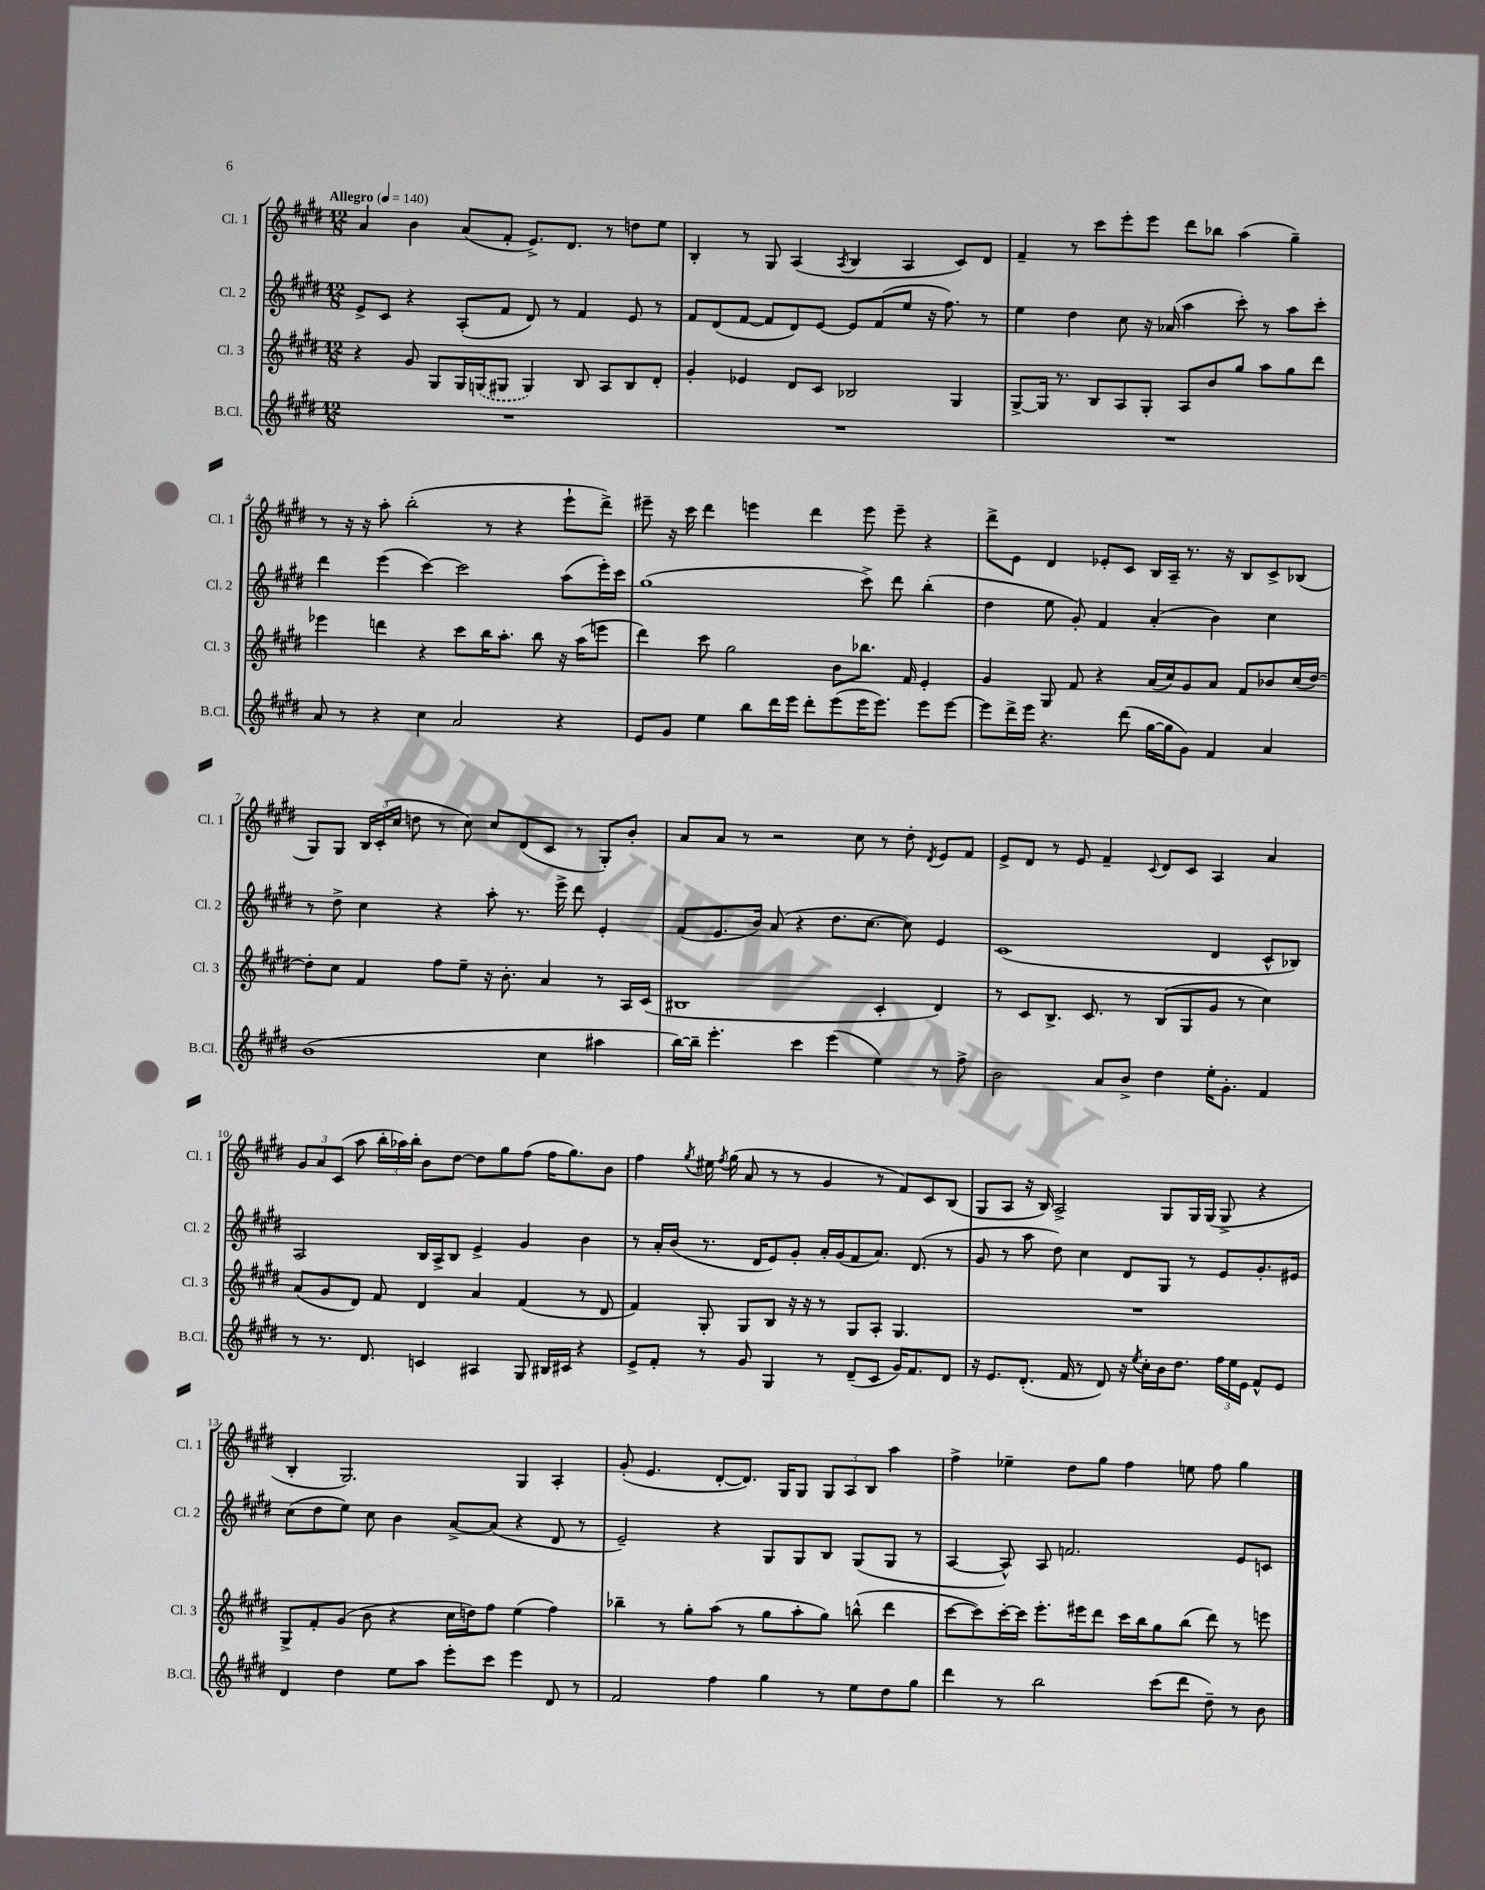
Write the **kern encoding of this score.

**kern	**kern	**kern	**kern
*staff4	*staff3	*staff2	*staff1
*clefG2	*clefG2	*clefG2	*clefG2
*k[f#c#g#d#]	*k[f#c#g#d#]	*k[f#c#g#d#]	*k[f#c#g#d#]
*M12/8	*M12/8	*M12/8	*M12/8
*MM140	*MM140	*MM140	*MM140
1.r	4r	8e^	4a
.	.	8c#	.
.	8g#	4r	4b
.	8G#	.	.
.	16G#	(8A'	(8a
.	(16G	.	.
.	8G#	8f#	8f#'
.	4G#)	8d#)	8.e^)
.	.	8r	.
.	.	.	8.d#
.	8B	4f#	.
.	8A	.	8r
.	8B	8e	8dd
.	8d#'	8r	8ee
=	=	=	=
1.r	4g#'	8f#	4B'
.	.	(8d#	.
.	4e-	[8f#	8r
.	.	8f#]	8G#
.	8d#	8d#)	(4A
.	8c#	[8e	.
.	.	.	8qA
.	2B-	8e]	4B
.	.	(8f#	.
.	.	8ee	4A
.	.	16r	.
.	.	8.ff#)	.
.	4G#	.	8c#)
.	.	8r	8d#
=	=	=	=
1.r	[8G#^	4ee	4f#~
.	16G#]	.	.
.	8.r	.	.
.	.	4dd#	8r
.	8B	.	8ccc#
.	8A	8cc#	8eee'
.	8G#'	16r	8eee
.	.	(16a-	.
.	8A	4aa	8ddd#
.	8b	.	8bb-
.	8gg#	8ccc#')	(4aa
.	8aa	8r	.
.	8gg#	8aa	4gg#~)
.	8ddd#	8ccc#'	.
=	=	=	=
8a	4eee-	4ddd#	8r
8r	.	.	16r
.	.	.	16r
4r	4ddd	(4eee	8aa'
.	.	.	(2bb'
4cc#	4r	[4ccc#)	.
2a	8ccc#	2ccc#]	.
.	16bb	.	8r
.	8.aa'	.	.
.	.	.	4r
.	8bb	.	.
4r	16r	(8aa	8eee`
.	(16aa	.	.
.	8eee	16eee')	8ddd#^)
.	.	16ccc#	.
=	=	=	=
8e	4ddd#)	(1gg#	8eee#~
8g#	.	.	16r
.	.	.	16ccc#
4ee	8ccc#	.	4ddd#
.	2gg#	.	.
8bb	.	.	4eee
16ddd#	.	.	.
16eee	.	.	.
8ddd#'	.	.	4ddd#
(8eee	8b	.	.
16eee	8.bb-	8ccc#^)	8eee
8.eee)	.	.	.
.	.	8ddd#	8eee~
.	16f#	.	.
8eee	4e'	(4bb'	4r
[8eee	.	.	.
=	=	=	=
8eee]	4g#	4dd#	8ddd#^
16ddd#^	.	.	8e
16eee	.	.	.
4.r	8G#	8ee	4d#
.	8f#	8g#')	.
.	4r	4f#	8e-'
(8ddd#	.	.	8c#
[16gg#	(16a	(4a'	16B
16gg#]	16cc#)	.	16A~
8g#)	8g#	.	8.r
4f#	8a	4b)	.
.	.	.	16r
.	8f#	.	8B
4a	8b-	4cc#	8c#^
.	(16cc#	.	(8B-
.	[16dd#)	.	.
=	=	=	=
(1b	8dd#']	8r	8G#)
.	8cc#	8dd#^	8G#
.	4f#	4cc#	24B
.	.	.	(24c#'
.	.	.	24cc#
.	.	.	8dd
.	8ff#	4r	8r
.	8ee~	.	8cc#)
.	16r	8aa'	8cc#
.	8.b'	.	.
.	.	8.r	(8d#
4cc#	4a	.	8c#
.	.	16eee^	.
.	.	8ddd#	8r
4aa#	8r	4e'	8G#')
.	16A	.	8b'
.	(16c#	.	.
=	=	=	=
[16bb)	1B#	(8f#	8a
16bb~]	.	.	.
4.eee'	.	8.e	8a
.	.	.	8r
.	.	16b)	.
.	.	(8a	2r
4ccc#	.	4r	.
(4eee	.	8.dd#	.
.	.	.	8cc#
.	.	[8.cc#	.
4ee)	4c#'	.	8r
.	.	8cc#])	8dd#'
.	.	.	8qd#
8r	4d#)	4e	8e
8ff#^	.	.	8f#
=	=	=	=
2b	8r	(1c#	8e^
.	8c#	.	8d#
.	8.B^	.	8r
.	.	.	8e
.	8.c#	.	.
8a	.	.	4f#~
8b^	8r	.	.
.	.	.	8qqc#
4dd#	(8B	.	8d#
.	8G#	.	8c#
16ee'	8g#	4d#	4A
8.g#'	.	.	.
.	8r	.	.
4f#	4cc#)	8c#^^	4a
.	.	8B-)	.
=	=	=	=
8r	(8a	2A	12g#
.	.	.	12a
8.r	8g#	.	.
.	.	.	(12c#
.	8d#)	.	8aa
8.d#	.	.	.
.	8f#	.	24bb'
.	.	.	24aa-)
.	.	.	24bb'
4c	4d#	16B	8b
.	.	16A^	.
.	.	8B	[8dd#
4A#	4a	4e^	8dd#]
.	.	.	8gg#
8G#	(4f#	4g#	(8ff#
16B#	.	.	16ff#
16c#	.	.	8.gg#)
4r	8r	4b	.
.	8d#	.	8b
=	=	=	=
8e^	4f#)	8r	4ff#
8f#'	.	16a'	.
.	.	(16b	.
.	.	.	8qgg#
8r	8G#'	8.r	16ee#
.	.	.	8qff#
.	.	.	(16gg#
8g#	8G#	.	8a
.	.	16d#	.
4G#	8B	8e)	8r
.	16r	8g#'	8r
.	16r	.	.
8r	8r	16a'	4g#
.	.	(16g#	.
(8d#~	8G#	8f#	.
8c#	8A'	8.a)	8r
16g#)	4.G#	.	8f#)
8.f#	.	(8.d#	.
.	.	.	8c#
8d#	.	8r	(8B
=	=	=	=
16r	1.r	8g#	8G#
8.e	.	.	.
.	.	8r	8A
(8.d#'	.	8aa	16r
.	.	.	16B)
.	.	8dd#)	2A^
16f#	.	.	.
8r	.	4cc#	.
8d#)	.	.	.
16r	.	8d#	.
8qee	.	.	.
16cc#'	.	.	.
16b	.	8G#	8G#
8.dd#	.	.	.
.	.	8r	16G#
.	.	.	(16G#
24ff#	.	8e	8G#^
24ee	.	.	.
24e	.	.	.
8f#^^	.	8.g#'	4r
8e	.	.	.
.	.	16e#	.
=	=	=	=
4d#	8G#^	(8cc#	4B'
.	8f#'	8dd#	.
4dd#	(8g#	8ee)	2.G#)
.	8b	8cc#	.
8ee	4r	4b	.
8aa	.	.	.
8eee'	16cc#	[8a^	.
.	16dd)	.	.
8ccc#	8ff#	(8a]	.
4eee	(4ee	4r	4G#
8d#	4ff#)	8d#	4A'
8r	.	8r	.
=	=	=	=
2f#	4bb-~	2e~)	(8g#'
.	.	.	4.e
.	8r	.	.
.	8gg#'	.	.
4ff#	(8aa	4r	[8d#'
.	8r	.	8.d#])
4gg#	8gg#	8G#	.
.	.	.	16G#
.	8aa'	8G#	8G#
8r	8gg#)	8B	12G#
.	.	.	12A
8ee	(8bb^^	(8G#	.
.	.	.	12B
8dd#	4ddd#	8G#	4aa
8gg#	.	8r	.
=	=	=	=
4ddd#	[8ccc#	[4A	4ff#^
.	8ccc#])	.	.
8r	[16ccc#'	8A^^])	4ee-~
.	16ccc#]	.	.
2bb	8.eee'	8A	.
.	.	2.f	8dd#
.	16eee#	.	.
.	8ddd#	.	8gg#
.	16ccc#	.	4ff#
.	16bb	.	.
(8ccc#	8gg#	.	.
8ddd#	(8bb	.	8ee
8dd#~)	8ddd#)	.	8ff#
8r	8r	8e	4gg#
8b	8eee	8c	.
==	==	==	==
*-	*-	*-	*-
